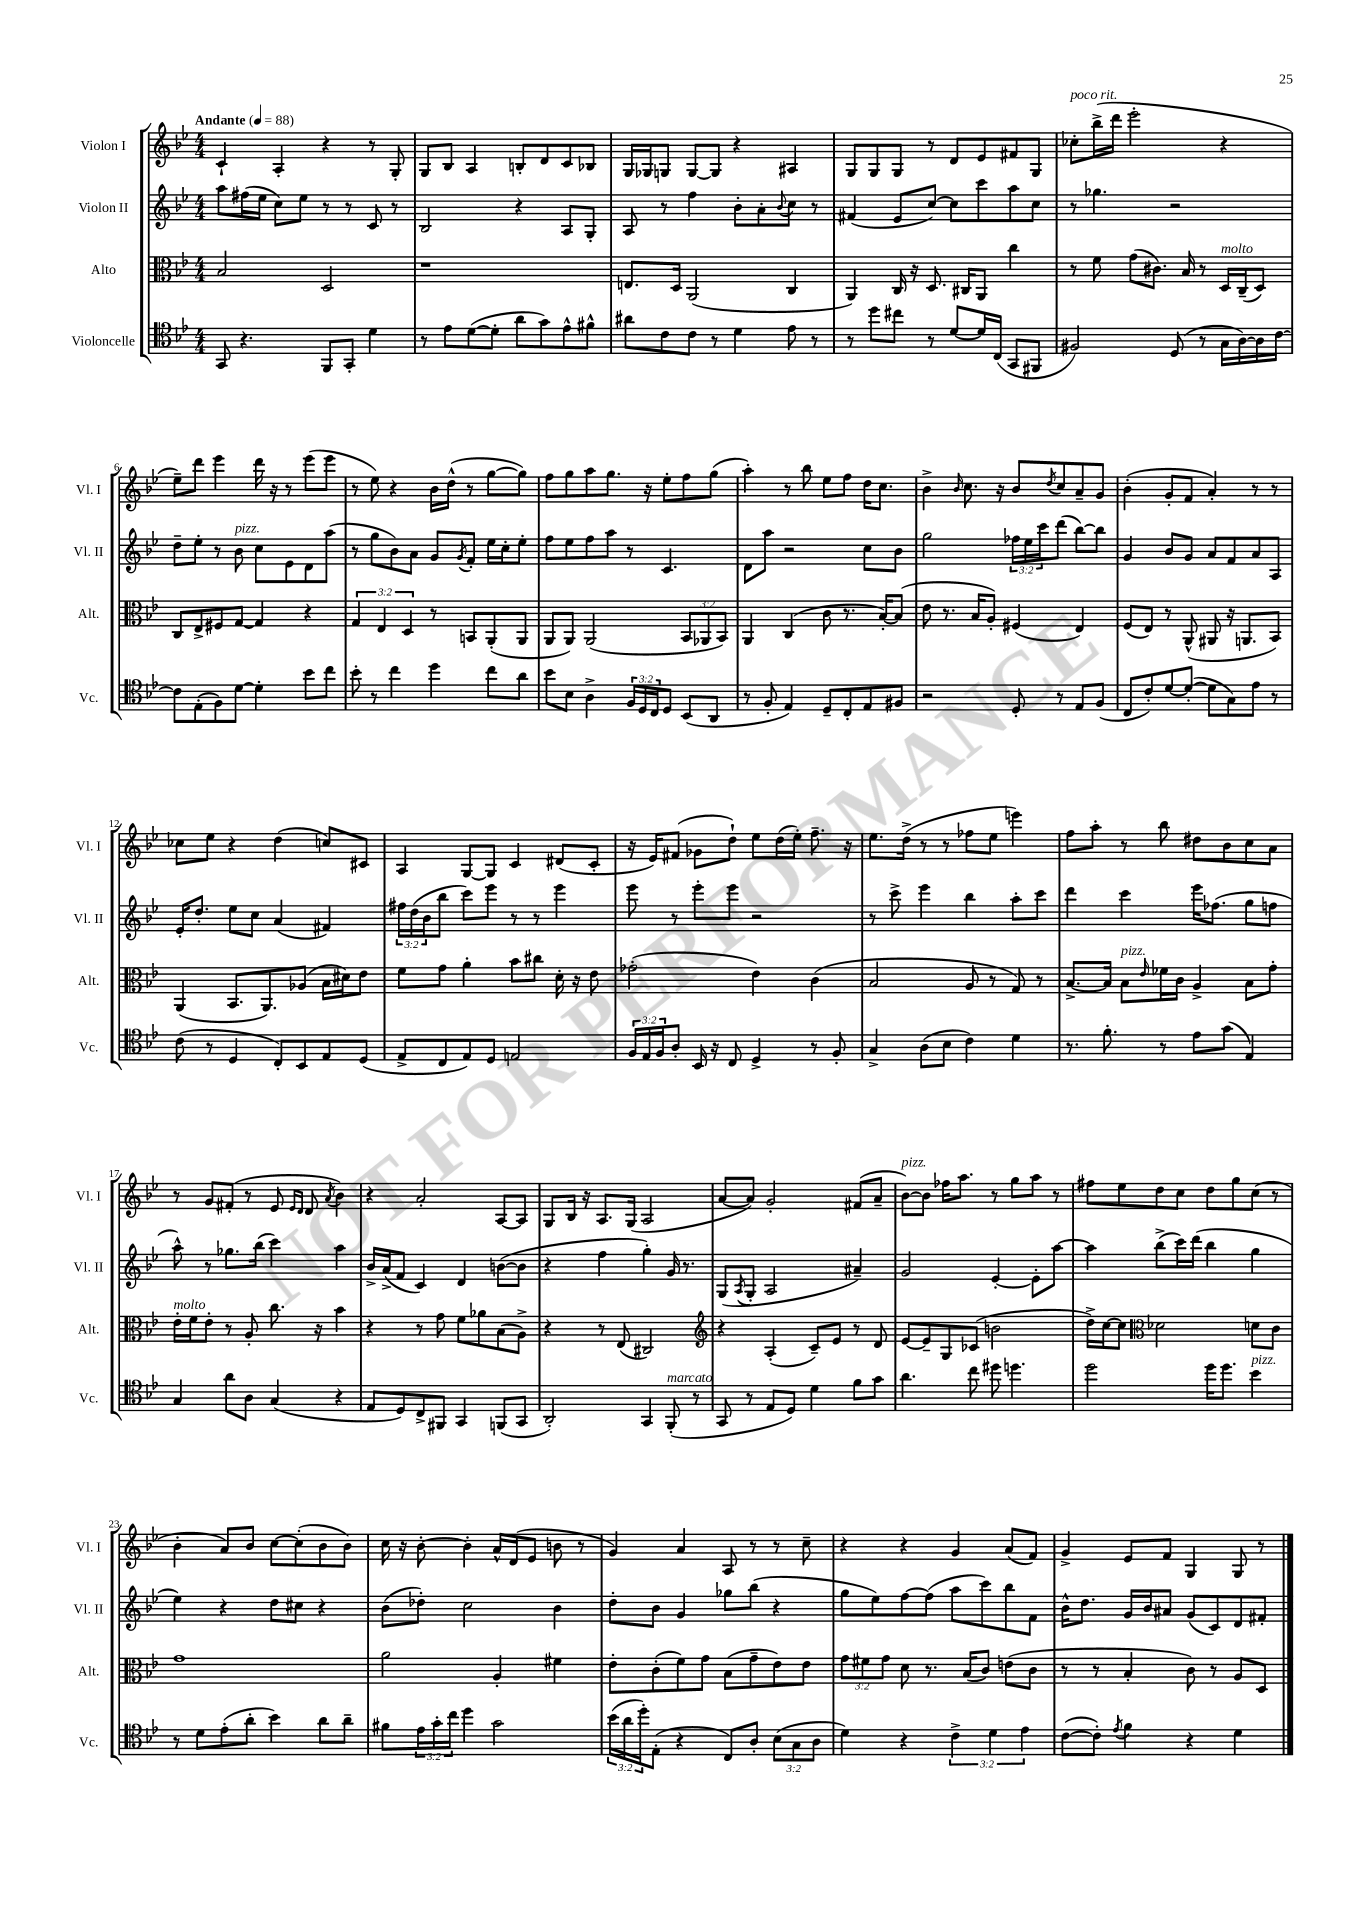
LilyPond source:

<<
\new StaffGroup <<
\new Staff = "s0" \with { instrumentName = "Violon I" shortInstrumentName = "Vl. I" } {
    \clef treble \key bes \major \numericTimeSignature \time 4/4 \tempo "Andante" 4 = 88
    c'4-! a4-. r4 r8 g8-. |
    g8 bes8 a4 b8-. d'8 c'8 bes8 |
    g16 ges16 g8 g8~ g8 r4 ais4 |
    g8 g8 g8 r8 d'8 ees'8 fis'8 g8 |
    ces''8-.^\markup { \italic "poco rit." } bes''16->( d'''16 ees'''2-. r4 |
    ees''8--) d'''8 ees'''4 d'''16 r16 r8 ees'''8( ees'''8 |
    r8 ees''8) r4 bes'16 d''16-^( r8 g''8~ g''8) |
    f''8 g''8 a''8 g''8. r16 ees''8-. f''8 g''8( |
    a''4-.) r8 bes''8 ees''8 f''8 d''16 c''8. |
    bes'4-> \grace { bes'16 } c''8. r16 bes'8 \acciaccatura { d''8 } c''8 a'8-- g'8 |
    bes'4-.( g'8-. f'8 a'4-.) r8 r8 |
    ces''8 ees''8 r4 d''4( c''8) cis'8 |
    a4 g8~ g8 c'4 dis'8( c'8-. |
    r16 ees'16) fis'8( ges'8 d''8-!) ees''8 d''16( ees''16-.) f''8.-- r16 |
    ees''8. d''16->( r8 r8 fes''8 ees''8 e'''4) |
    f''8 a''8-. r8 bes''8 dis''8 bes'8 c''8 a'8 |
    r8 g'8 fis'8-.( r8 ees'8 \grace { ees'16 d'16 } d'8 \acciaccatura { a'8 } bes'4) |
    r4 a'2-. a8~ a8 |
    g8 bes16 r16 a8. g16( a2 |
    a'8~ a'8) g'2-. fis'8( a'8-- |
    bes'8~^\markup { \italic "pizz." }) bes'8 fes''16 a''8. r8 g''8 a''8 r8 |
    fis''8 ees''8 d''8 c''8 d''8 g''8 c''8( r8 |
    bes'4-. a'8) bes'8 c''8~ c''8-.( bes'8 bes'8) |
    c''16 r16 bes'8~-. bes'4-. a'16-^ d'16( ees'8 b'8 r8 |
    g'4) a'4 a8 r8 r8 c''8-- |
    r4 r4 g'4 a'8( f'8) |
    g'4-> ees'8 f'8 g4 g8 r8 \bar "|." |
}
\new Staff = "s1" \with { instrumentName = "Violon II" shortInstrumentName = "Vl. II" } {
    \clef treble \key bes \major \numericTimeSignature \time 4/4 \override Staff.TupletNumber.text = #tuplet-number::calc-fraction-text
    a''8 fis''16( ees''16 c''8) ees''8 r8 r8 c'8 r8 |
    bes2 r4 a8 g8-. |
    a8 r8 f''4 bes'8-. a'8-. \appoggiatura { bes'8 } c''8 r8 |
    fis'4( ees'8 c''8~) c''8 c'''8 a''8 c''8 |
    r8 ges''4. r2 |
    d''8-- ees''8-. r8 bes'8^\markup { \italic "pizz." } c''8 ees'8 d'8 a''8( |
    r8 g''8 bes'8) a'8 g'8 \acciaccatura { g'8 } f'8-. ees''16 c''16-. ees''8-. |
    f''8 ees''8 f''8 a''8 r8 c'4. |
    d'8 a''8 r2 c''8 bes'8 |
    g''2 \tuplet 3/2 { fes''16 ees''16 c'''16 } d'''8( bes''8~) bes''8 |
    g'4 bes'8 g'8 a'8 f'8 a'8 a8 |
    ees'16-. d''8.-. ees''8 c''8 a'4( fis'4) |
    \tuplet 3/2 { fis''16 d''16( bes'16 } bes''8 c'''8) ees'''8 r8 r8 ees'''4 |
    ees'''8 r8 ees'''8-. ees'''8 r2 |
    r8 c'''8-> ees'''4 bes''4 a''8-. c'''8 |
    d'''4 c'''4 ees'''16 fes''8.( g''8 f''8 |
    a''8-^) r8 ges''8. bes''16( c'''4) a''4 |
    bes'16-> a'16->( f'8 c'4) d'4 b'8~( b'8 |
    r4 f''4 g''4-.) g'16 r8. |
    g8( \acciaccatura { a8 } g8-. a2 ais'4--) |
    g'2 ees'4~-. ees'8-. a''8~ |
    a''4 bes''8->( c'''16) d'''16( bes''4 g''4 |
    ees''4) r4 d''8 cis''8 r4 |
    bes'8( des''8-.) c''2 bes'4 |
    d''8-. bes'8 g'4 ges''8 bes''8( r4 |
    g''8 ees''8) f''8~ f''8( a''8 c'''8) bes''8 f'8 |
    bes'16-^ d''8. g'16 bes'16 ais'8 g'8( c'8) d'8 fis'8-. \bar "|." |
}
\new Staff = "s2" \with { instrumentName = "Alto" shortInstrumentName = "Alt." } {
    \clef alto \key bes \major \numericTimeSignature \time 4/4 \override Staff.TupletNumber.text = #tuplet-number::calc-fraction-text
    bes2 d2 |
    r1 |
    e8. d16 a,2( c4 |
    a,4) c16 r16 d8. cis16 a,8 c''4 |
    r8 f'8 g'8( cis'8.) bes16 r8 d16^\markup { \italic "molto" } c16--( d8) |
    c8 ees8-> fis8 g8~ g4 r4 |
    \tuplet 3/2 { g4 ees4 d4 } r8 b,8 a,8-.( a,8 |
    a,8 a,8) a,2( \tuplet 3/2 { bes,8 aes,8 bes,8) } |
    a,4 c4( c'8 r8. bes16~-.) bes8( |
    ees'8 r8. bes16 a8-.) fis4( ees4) |
    f8( ees8) r8 a,8-^( ais,8 r16 a,8. bes,8) |
    a,4( bes,8. a,8.) aes8( bes16 dis'16) ees'8 |
    f'8 g'8 a'4-. bes'8 cis''8 d'16-. r16 ees'8 |
    ges'2-.( ees'4) c'4( |
    bes2 a8 r8 g8) r8 |
    bes8.~-> bes16 bes8^\markup { \italic "pizz." } \grace { ees'16 } fes'16 c'16 a4-> bes8 g'8-. |
    ees'16-.^\markup { \italic "molto" } f'16 ees'8-. r8 a8-. c''8. r16 bes'4 |
    r4 r8 g'8 f'8 aes'8 bes8( a8->) |
    r4 r8 ees8( cis2) |
    \clef treble r4 a4-.( c'8--) ees'8 r8 d'8 |
    ees'8~ ees'8-- g8 ces'8( b'2 |
    d''16->) c''16~ c''8 \clef alto des'2 d'8 c'8 |
    g'1 |
    a'2 a4-. fis'4 |
    ees'8-. c'8-.( f'8) g'8 bes8( g'8-- ees'8) ees'8 |
    \tuplet 3/2 { g'8 fis'8 g'8 } d'8 r8. bes16( c'8) e'8( c'8 |
    r8 r8 bes4-. c'8) r8 a8 d8 \bar "|." |
}
\new Staff = "s3" \with { instrumentName = "Violoncelle" shortInstrumentName = "Vc." } {
    \clef tenor \key bes \major \numericTimeSignature \time 4/4 \override Staff.TupletNumber.text = #tuplet-number::calc-fraction-text
    g,8 r4. f,8 g,8-. d'4 |
    r8 ees'8 d'8~( d'8-. a'8 g'8) ees'8-^ fis'8-^ |
    ais'8 c'8 c'8 r8 d'4 ees'8 r8 |
    r8 d''8 cis''8 r8 d'8~ d'16 c16( g,8 fis,8 |
    fis2) d8( r8 g16 a16~) a16 c'16~ |
    c'8 ees8-.( f8) d'8~ d'4-. bes'8 c''8 |
    bes'8-. r8 c''4 d''4 c''8 a'8 |
    bes'8 bes8 a4-> \tuplet 3/2 { f16 d16 c16 } d8 bes,8( a,8 |
    r8 f8-. ees4) d8-- c8-. ees8 fis8 |
    r2 d8-. r8 ees8 f8( |
    c8 c'8-.) d'8~ d'8~-.( d'8 g8) ees'8 r8 |
    c'8( r8 d4 c8-.) bes,8 ees8 d8( |
    ees8-> c8 ees8) d8 e2 |
    \tuplet 3/2 { f16 ees16 f16 } a8-. bes,16 r16 c8 d4-> r8 f8-. |
    g4-> a8( bes8 c'4) d'4 |
    r8. f'8.-. r8 ees'8 g'8( ees4) |
    g4 a'8 a8 g4( r4 |
    ees8 d8) c8-> fis,8 g,4 f,8( g,8 |
    a,2-.) g,4 f,8-.^\markup { \italic "marcato" }( r8 |
    g,8 r8 ees8 d8) d'4 f'8 g'8 |
    a'4. c''8 dis''8 d''4. |
    d''2 d''16 d''8. bes'4^\markup { \italic "pizz." } |
    r8 d'8 ees'8-.( a'8-. bes'4) a'8 a'8-- |
    fis'8 \tuplet 3/2 { ees'16 g'16-. c''16 } d''4 g'2 |
    \tuplet 3/2 { bes'16( a'16 d''16-.) } ees8-.( r4 c8) a8-. \tuplet 3/2 { bes8( g8 a8 } |
    d'4) r4 \tuplet 3/2 { c'4-> d'4 ees'4 } |
    c'8~( c'8-.) \acciaccatura { ees'8 } f'4 r4 d'4 \bar "|." |
}
>>
>>
